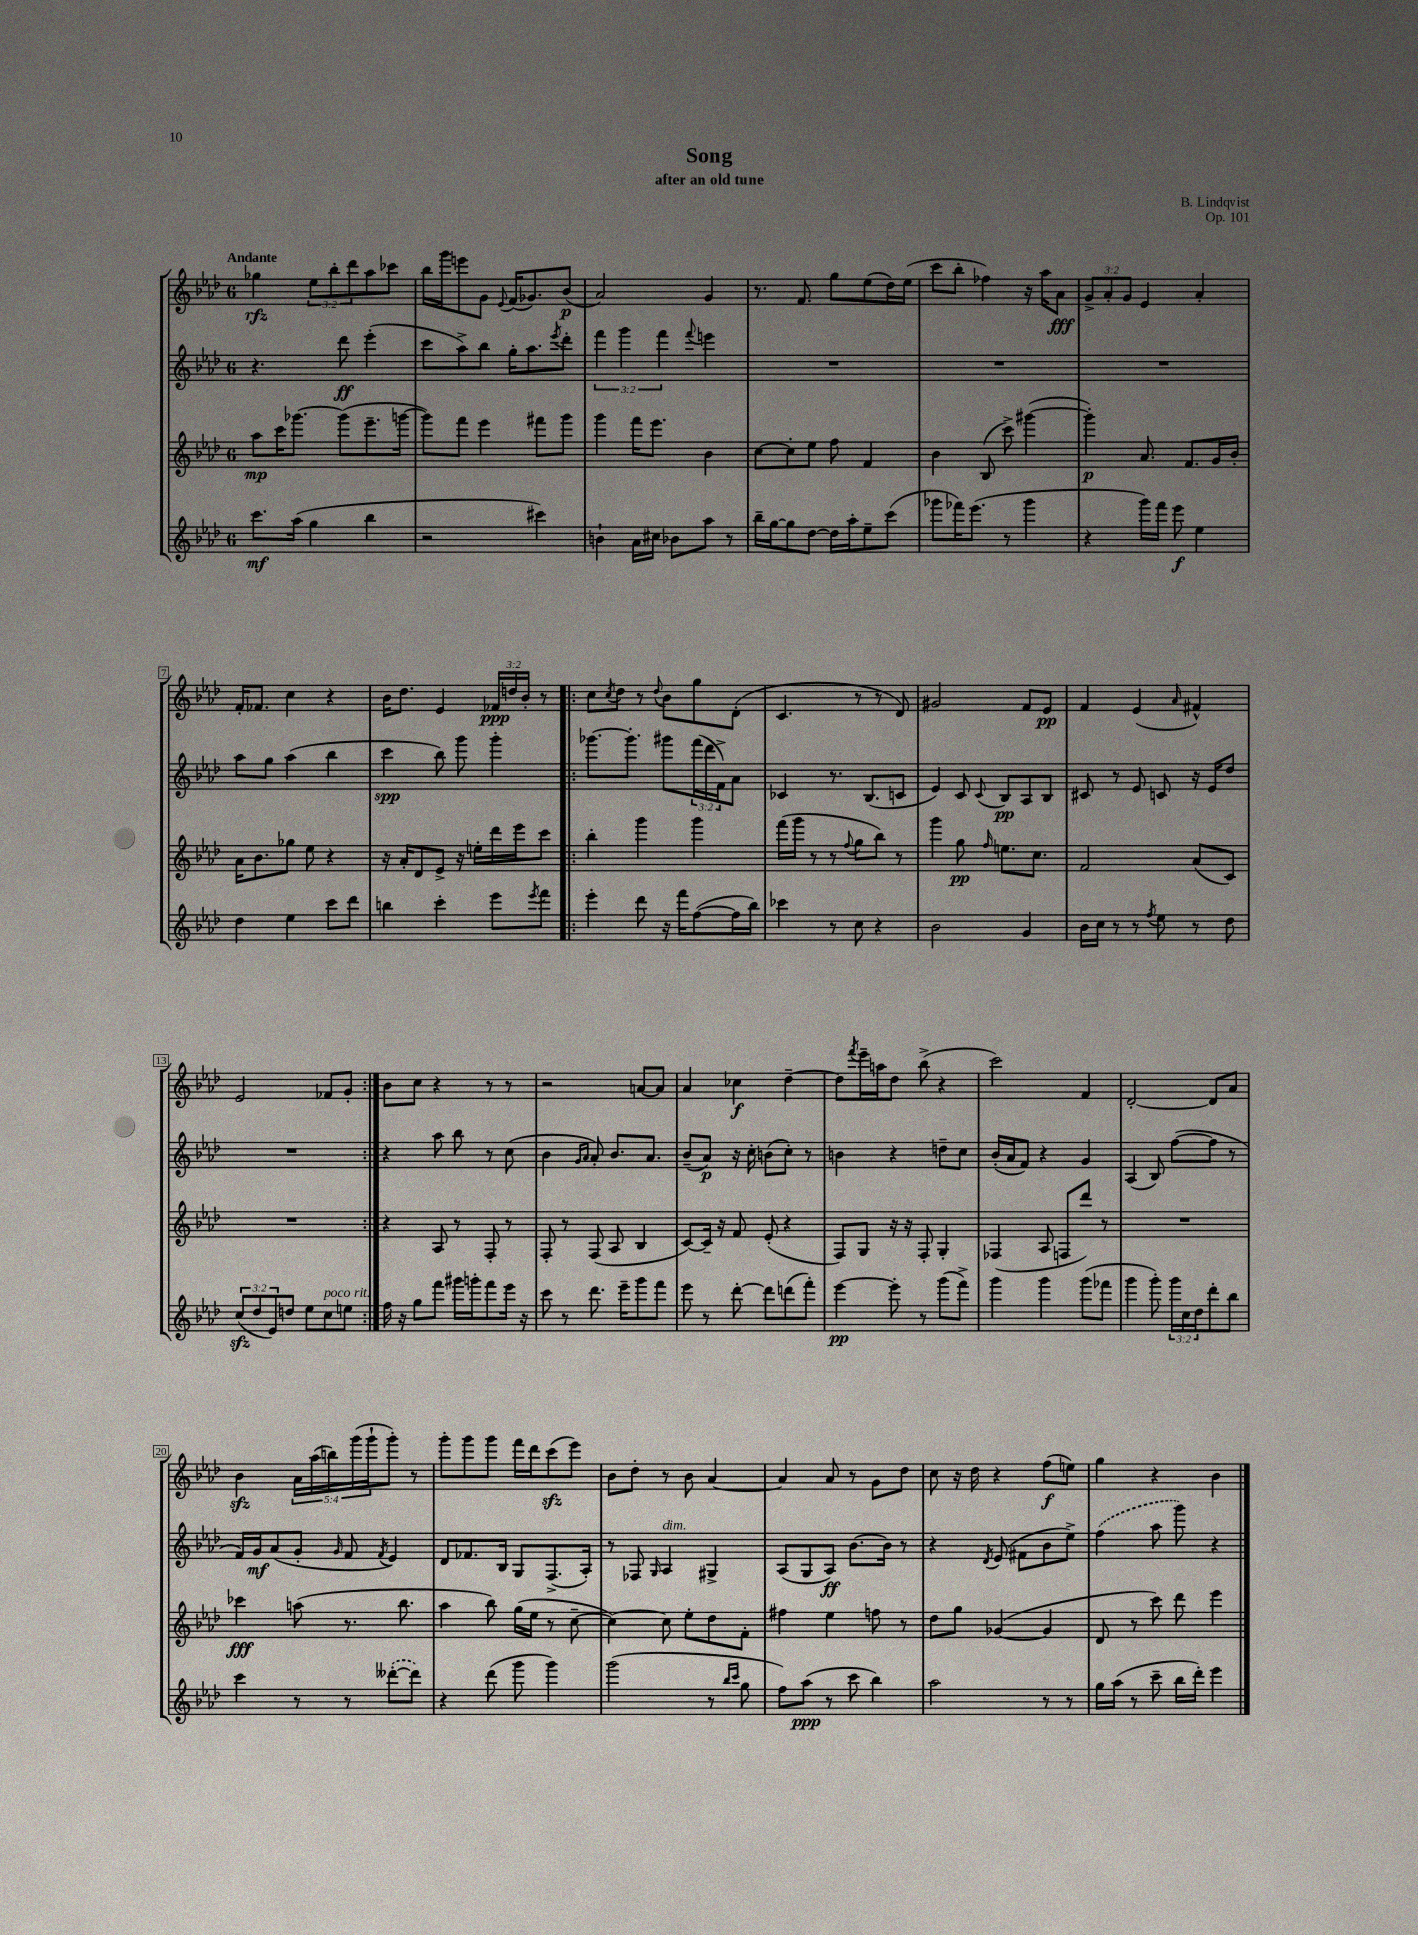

**kern	**kern	**kern	**kern
*staff4	*staff3	*staff2	*staff1
*clefG2	*clefG2	*clefG2	*clefG2
*k[b-e-a-d-]	*k[b-e-a-d-]	*k[b-e-a-d-]	*k[b-e-a-d-]
*M6/8	*M6/8	*M6/8	*M6/8
8.ccc	8aa-	4.r	4gg-
.	16ccc	.	.
(16aa-	[8.ggg-	.	.
4gg	.	.	12ee-
.	.	.	12bb-'
.	(8ggg-]	8ddd-	.
.	.	.	12ddd-
4bb-	8.eee-~	(4eee-'	8aa-
.	.	.	8ccc-
.	[16ggg	.	.
=	=	=	=
2r	8ggg])	8ccc	16bb-
.	.	.	16ggg
.	8fff	8aa-^)	8eee
.	4eee-	8bb-	8g
.	.	.	8qqe-
.	.	16gg'	(16f
.	.	8.aa-	8.g-)
4ccc#)	8fff#	.	.
.	.	8qeee-	.
.	8ggg	8ddd-'	(8b-
=	=	=	=
4b`	4ggg	6fff	2a-)
.	.	6ggg	.
16a-	16fff	.	.
16cc#	8.eee-	.	.
.	.	6fff	.
8b-	.	.	.
.	.	8qqfff	.
8aa-	4b-	4eee	4g
8r	.	.	.
=	=	=	=
16bb-~	[8cc	2.r	8.r
[16gg	.	.	.
8gg]	8cc']	.	.
.	.	.	8.f
[8dd-	8ee-	.	.
16dd-]	8ff	.	8gg
16aa-'	.	.	.
8ee-~	4f	.	(8ee-
(8ccc	.	.	16dd-)
.	.	.	(16ee-
=	=	=	=
8ggg-	4b-	2.r	8ccc
16fff-)	.	.	8bb-'
(8.eee-	.	.	.
.	(8B-	.	4ff-)
8r	8ccc^)	.	.
4ggg-	([4ggg#	.	16r
.	.	.	16aa-
.	.	.	8a-
=	=	=	=
4r	4ggg#'])	2.r	12g^
.	.	.	12a-'
.	.	.	12g
16ggg)	8.a-	.	4e-
16fff	.	.	.
8eee-	.	.	.
.	8.f	.	.
4ee-	.	.	4a-'
.	16g	.	.
.	16b-'	.	.
=	=	=	=
4dd-	16a-	8aa-	16f'
.	8.b-	.	8.f-
.	.	8gg	.
4ee-	8gg-	(4aa-	4cc
.	8ee-	.	.
8ccc	4r	4bb-	4r
8ddd-	.	.	.
=	=	=	=
4bb	16r	4ccc	16b-
.	16a-'	.	8.dd-
.	8d-	.	.
4ccc'	8e-^	8bb-)	4e-
.	16r	8ggg	.
.	16ee'	.	.
8eee-	16ddd-	4ggg'	24f-
.	.	.	24dd
.	16eee-	.	.
.	.	.	24b-'
8qeee-	.	.	.
8fff	8ccc	.	8r
=!|:	=!|:	=!|:	=!|:
4eee-'	4bb-'	[8.ggg-	8cc
.	.	.	8qcc
.	.	.	8dd-
.	.	8.ggg-']	.
8ddd-	4ggg	.	8r
.	.	.	8qqdd-
16r	.	8ggg#	8b-
16fff	.	.	.
([8ff	4ggg	(24fff	8gg
.	.	24ddd-	.
.	.	24f^)	.
16ff]	.	8a-	(8d-'
16bb-)	.	.	.
=	=	=	=
4ccc-	(16fff	4c-	4.c
.	16ggg	.	.
.	8r	.	.
8r	8r	8.r	.
.	8qqff	.	.
8cc	8gg	.	8r
.	.	(8.B-	.
4r	8bb-)	.	8r
.	8r	8c	8d-)
=	=	=	=
2b-	4ggg	4e-)	2g#
.	8gg	8c	.
.	16qqff	8qqc	.
.	8.ee	8B-	.
4g	.	8A-	8f
.	8.cc	.	.
.	.	8B-	8e-
=	=	=	=
16b-	2f	8c#	4f
16cc	.	.	.
8r	.	8r	.
8r	.	8e-	(4e-
8qff	.	.	.
8ee-	.	8c	.
.	.	.	16qqa-
8r	(8a-	16r	4f#^^)
.	.	16e-	.
8dd-	8c)	8dd-	.
=	=	=	=
(12cc	2.r	2.r	2e-
12dd-	.	.	.
12e-)	.	.	.
8dd	.	.	.
8ee-	.	.	.
8cc	.	.	8f-
8ee	.	.	8g'
=:|!	=:|!	=:|!	=:|!
16ff	4r	4r	8b-
16r	.	.	.
8gg	.	.	8cc
8fff	8A-	8aa-	4r
16ggg#	8r	8bb-	.
16ggg'	.	.	.
8fff	8F'	8r	8r
16eee-	8r	(8cc	8r
16r	.	.	.
=	=	=	=
8ccc	8F'	4b-	2r
8r	8r	.	.
.	.	16qqg	.
.	.	16qqa-	.
8.ddd-	(8F	8a-')	.
.	8A-	8.b-	.
16eee-~	.	.	.
8ggg	4B-	.	[8a
.	.	8.a-	.
8fff	.	.	8a]
=	=	=	=
8eee-	[8c)	(8b-~	4a-
8r	16c~]	8a-)	.
.	16r	.	.
[8ddd-'	8f	16r	4cc-
.	.	16cc'	.
8ddd-]	(8e-'	(8b	.
(8ddd	4r	8cc')	[4dd-~
8fff')	.	8r	.
=	=	=	=
[4eee-	8F)	4b	8dd-]
.	.	.	8qfff
.	8G	.	16eee-~
.	.	.	16aa
8eee-']	16r	4r	8dd-
.	16r	.	.
8r	8F'	.	(8bb-^
(8ggg	4G'	8dd~	4r
8fff^)	.	8cc	.
=	=	=	=
4ggg	(4F-	(16b-'	2ccc)
.	.	16a-	.
.	.	8f)	.
4ggg	8A-	4r	.
.	8F	.	.
(8ggg	8ddd-)	4g	4f
8fff-	8r	.	.
=	=	=	=
4ggg	2.r	(4A-	[2d-'
8ggg')	.	8B-)	.
24ggg	.	([8ff	.
24cc	.	.	.
24dd-	.	.	.
8ddd-'	.	8ff]	8d-]
8bb-	.	8r	8a-
=	=	=	=
4ccc	4ccc-	16f)	4b-
.	.	16g	.
.	.	(8a-	.
8r	(8aa	8g'	20a-
.	.	.	(20aa-
.	.	.	20bb)
.	.	16qqg	.
8r	8.r	8f	.
.	.	.	(20ggg
.	.	.	20ggg`
.	.	8qf	.
([8ddd--'	.	4e-)	8ggg')
.	8.bb-	.	.
8ddd--])	.	.	8r
=	=	=	=
4r	4aa-	8d-	8ggg'
.	.	8.f-	8ggg
(8ddd-	8bb-)	.	8ggg
.	.	16B-	.
8ggg	(16gg	8G	16fff
.	16ee-	.	16ddd-
4ggg)	8r	(8.F^	(8ccc
.	[8cc~	.	8eee-)
.	.	16A-')	.
=	=	=	=
(2ggg	4cc_)	8r	8b-
.	.	8F-	8dd-'
.	.	16qqG	.
.	8cc]	4A-	8r
.	8ee-'	.	8b-
8r	8dd-	4G#^	[4a-
16qqbb-	.	.	.
16qqccc	.	.	.
8gg	8f'	.	.
=	=	=	=
8ff)	4ff#	(8A-	4a-]
(8aa-	.	8G	.
8r	4ee-	8A-)	8a-
8ccc	.	[8.b-	8r
4bb-)	8ff	.	8g
.	.	16b-]	.
.	8r	8r	8dd-
=	=	=	=
2aa-	8dd-	4r	8cc
.	8gg	.	16r
.	.	.	16dd-
.	.	8qd-	.
.	([4g-	(8e-	4r
.	.	8f#	.
8r	4g-]	8b-	(8ff
8r	.	8ee-^)	8ee)
=	=	=	=
16gg	8d-	(4ff	4gg
(16aa-	.	.	.
8r	8r	.	.
8ccc~	8ccc)	8aa-	4r
16bb-	8ddd-	8ggg)	.
16ddd-')	.	.	.
4eee-	4eee-	4r	4b-
==	==	==	==
*-	*-	*-	*-
